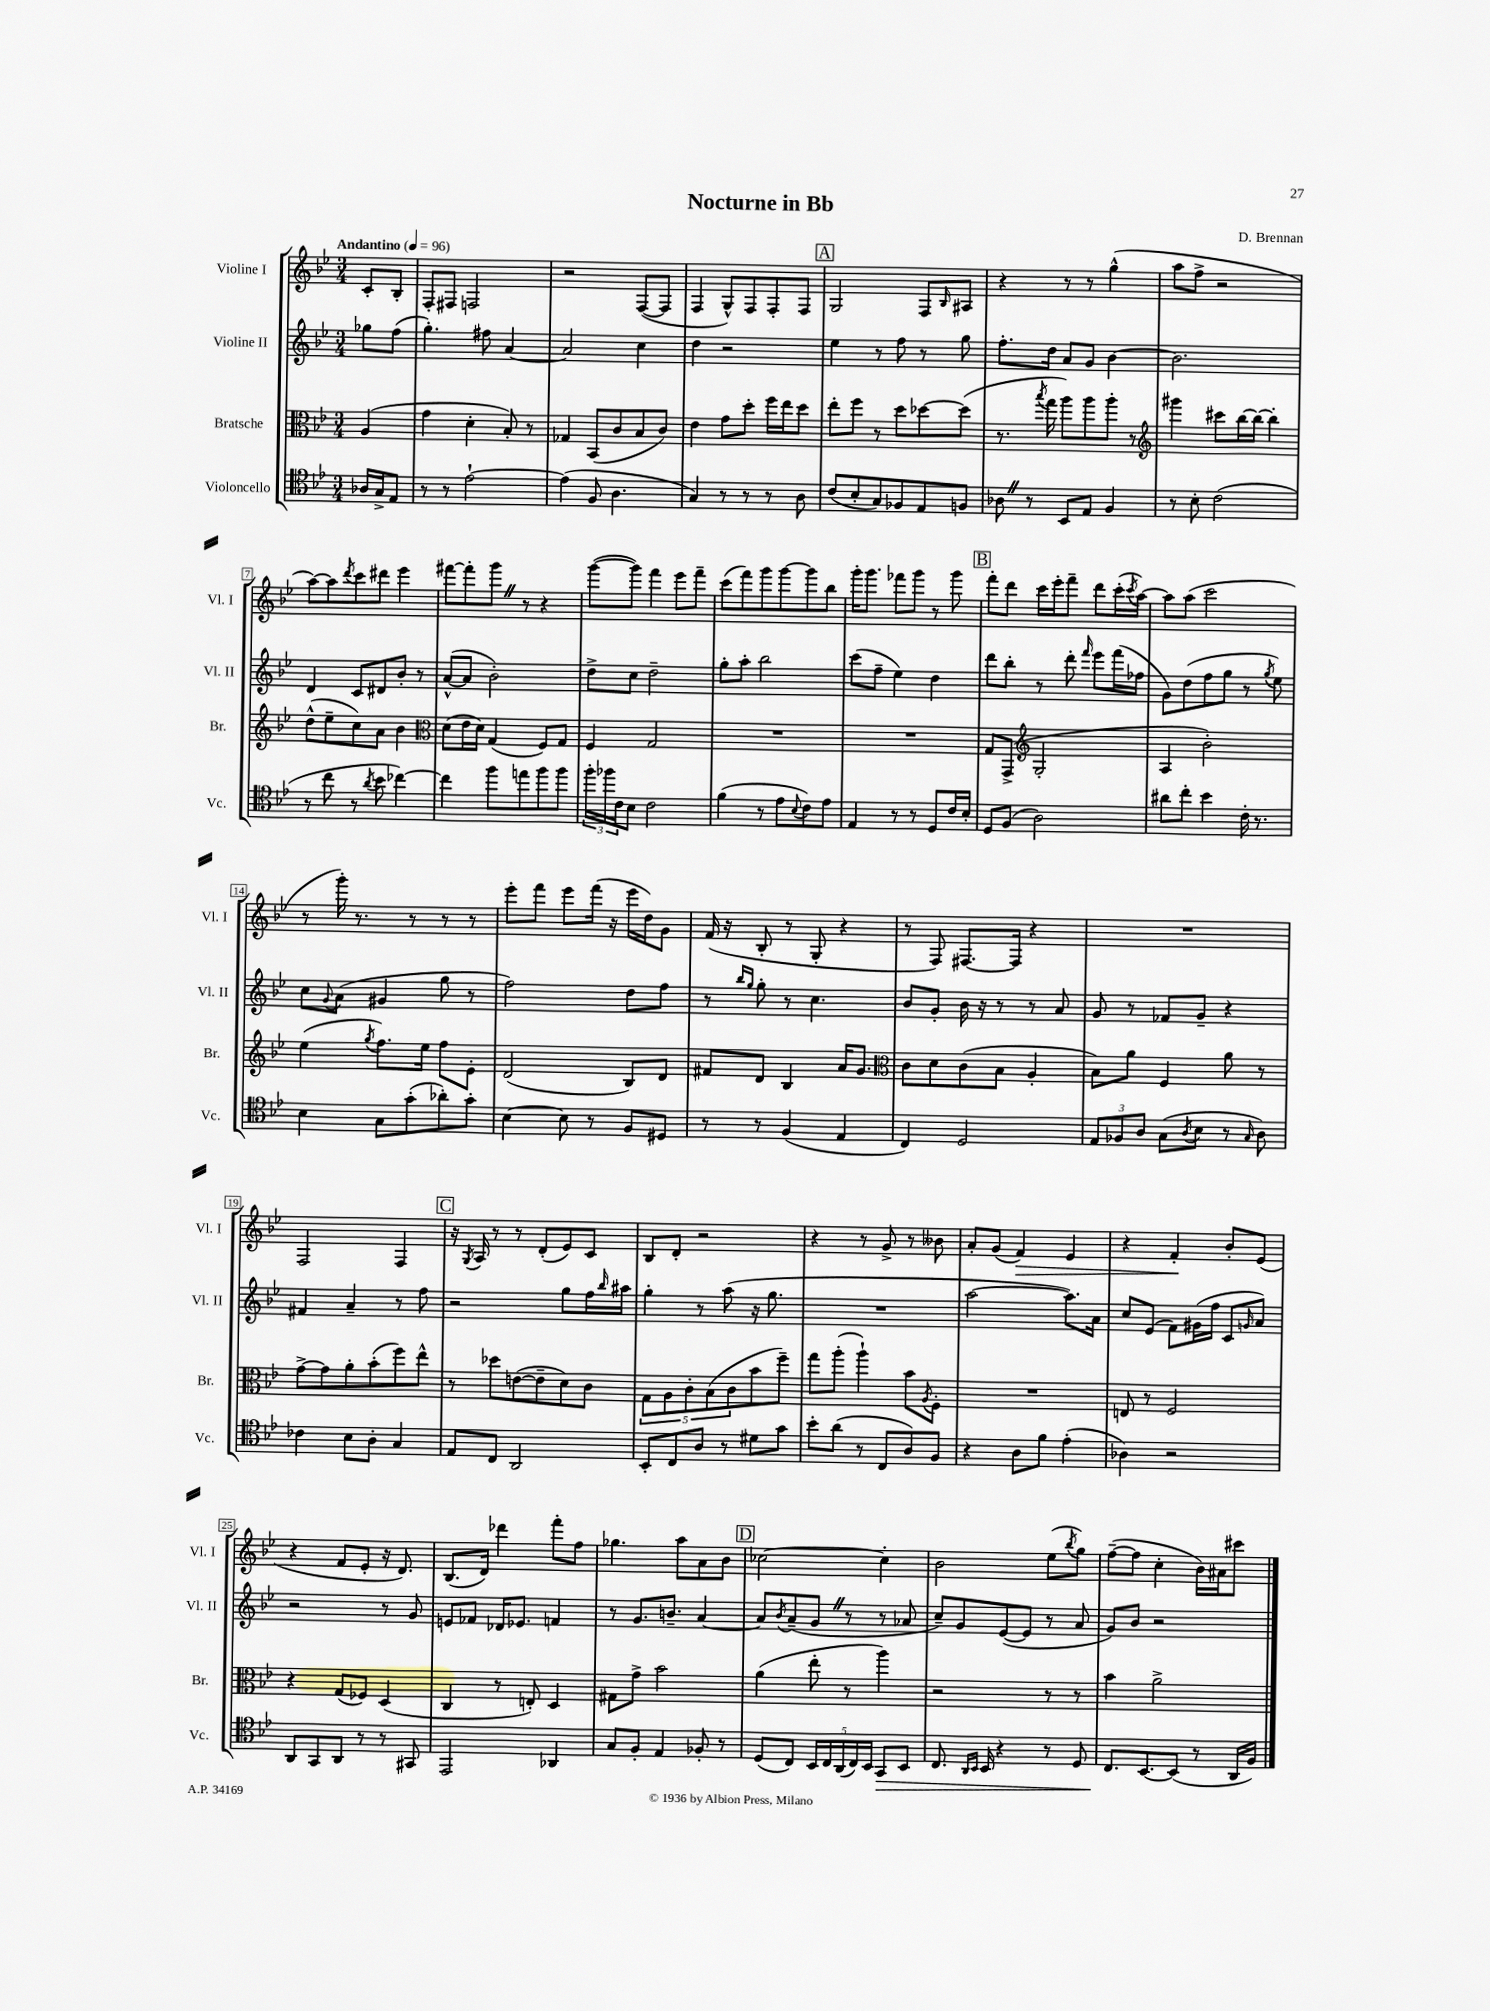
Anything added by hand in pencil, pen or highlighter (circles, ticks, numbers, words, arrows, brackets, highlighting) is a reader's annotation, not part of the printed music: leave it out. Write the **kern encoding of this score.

**kern	**dynam	**kern	**kern	**kern	**dynam
*part4	*part4	*part3	*part2	*part1	*part1
*staff4	*staff4	*staff3	*staff2	*staff1	*staff1
*I"Violoncello	*	*I"Bratsche	*I"Violine II	*I"Violine I	*
*I'Vc.	*	*I'Br.	*I'Vl. II	*I'Vl. I	*
*clefC4	*	*clefC3	*clefG2	*clefG2	*
*k[b-e-]	*	*k[b-e-]	*k[b-e-]	*k[b-e-]	*
*M3/4	*	*M3/4	*M3/4	*M3/4	*
*MM96	*	*MM96	*MM96	*MM96	*
=	=	=	=	=	=
!	!	!	!	!LO:TX:a:B:t=Andantino	!
16A-X/LL	.	(4A/	8gg-X\L	8c'/L	.
16G^/J	.	.	.	.	.
8E-/J	.	.	(8ff\J	8B-'/J	.
=1	=1	=1	=1	=1	=1
8r	.	4g\	4.gg'\)	8F'/L	.
8r	.	.	.	8F#X/J	.
[2e-`\	.	4d'\	.	2Fn/	.
.	.	.	8ff#X\	.	.
.	.	8B-'/)	[4a/	.	.
.	.	8r	.	.	.
=2	=2	=2	=2	=2	=2
(4e-\]	.	4G-X/	2a/]	2r	.
8F/	.	(8BB-/L	.	.	.
4.A\	.	8c/	.	.	.
.	.	8B-/	4cc\	([8F/L	.
.	.	8c/J)	.	8F/J]	.
=3	=3	=3	=3	=3	=3
4G/)	.	4e-\	4dd\	4F/	.
8r	.	8g\L	2r	8G^^/L)	.
8r	.	8dd'\J	.	8F/	.
8r	.	16ff\LL	.	8F'/	.
.	.	16ee-\J	.	.	.
8A\	.	8dd\J	.	8F/J	.
!!LO:REH:place=s1:t=A
=4	=4	=4	=4	=4	=4
(8c/L	.	8ee-'\L	4ee-\	2G/	.
8B-'/	.	8ff\J	.	.	.
8G/)	.	8r	8r	.	.
8F-X/	.	8dd\L	8ff\	.	.
8E-/	.	[8dd-X\	8r	8F/L	.
.	.	.	.	16qqB-/	.
8Fn/J	.	(8dd-\J]	8gg\	8A#X/J	.
=5	=5	=5	=5	=5	=5
8A-XZ\	.	8.r	8.ff'\L	4r	.
8r	.	.	.	.	.
.	.	8qbb-/	.	.	.
.	.	16gg\	16dd\Jk	.	.
8BB-/L	.	8aa\L)	8a/L	8r	.
8E-/J	.	8aa\	8g/J	8r	.
4F/	.	8aa'\J	[4b-\	(4gg^^\	.
.	.	8r	.	.	.
=6	=6	=6	=6	=6	=6
*	*	*clefG2	*	*	*
8r	.	4ggg#X\	2.b-\]	8aa\L	.
8B-'\	.	.	.	8ff^\J	.
(2c\	.	8ccc#X\L	.	2r	.
.	.	[16bb-\L	.	.	.
.	.	16bb-\JJ_	.	.	.
.	.	4bb-'\]	.	.	.
!!LO:LB:g=z
=7	=7	=7	=7	=7	=7
8r	.	(8dd^^\L	4d/	[8aa\L)	.
8cc\	.	8ee-~\	.	8aa\]	.
.	.	.	.	8qddd/	.
8r	.	8cc\)	8c/L	8ccc\	.
8qa/	.	.	.	.	.
8b-\	.	8a\J	8d#X/	8ddd#X\J	.
[4cc-X\)	.	4b-\	8b-'/J	4eee-\	.
.	.	.	8r	.	.
=8	=8	=8	=8	=8	=8
*	*	*clefC3	*	*	*
4cc-\]	.	(8d\L	([8a^^/L	[8fff#X\L	.
.	.	16e-\L	8a/J]	8fff#'\]	.
.	.	16d\JJ)	.	.	.
8ff\L	.	(4G/	2b-'\)	8gggZ\J	.
8een\	.	.	.	8r	.
8ff\	.	8F/L)	.	4r	.
8ff\J	.	8G/J	.	.	.
=9	=9	=9	=9	=9	=9
24ff'\LL	.	4F/	8dd^\L	([8ggg\L	.
24ff-X\	.	.	.	.	.
24c\J	.	.	.	.	.
8B-\J	.	.	8cc\J	8ggg\J])	.
2c\	.	2G/	2dd~\	4fff\	.
.	.	.	.	8eee-\L	.
.	.	.	.	8fff~\J	.
=10	=10	=10	=10	=10	=10
(4f\	.	2.r	8gg'\L	(8ccc\L	.
.	.	.	8aa'\J	8fff\)	.
8r	.	.	2bb-\	8ggg\	.
8e-\L	.	.	.	[8ggg\	.
8qqB-/	.	.	.	.	.
8c\)	.	.	.	8ggg\]	.
8e-\J	.	.	.	8bb-\J	.
=11	=11	=11	=11	=11	=11
4E-/	.	2.r	(8ccc\L	16ggg'\KL	.
.	.	.	.	8.ggg\J	.
.	.	.	8ff~\J	.	.
8r	.	.	4ee-\)	8fff-X\L	.
8r	.	.	.	8ggg\J	.
8D/L	.	.	4dd\	8r	.
16c/L	.	.	.	8ggg\	.
16B-'/JJ	.	.	.	.	.
!!LO:REH:place=s1:t=B
=12	=12	=12	=12	=12	=12
8D/L	.	8G/L	8ddd\L	8fff'\L	.
(8F/J	.	(8GG^/J	8bb-'\J	8ddd\J	.
*	*	*clefG2	*	*	*
2A\)	.	2G'/	8r	16ccc\LL	.
.	.	.	.	16eee-'\J	.
.	.	.	8ddd'\	8fff~\J	.
.	.	.	16qqfff/	.	.
.	.	.	8eee-\L	8ddd\L	.
.	.	.	(16fff\L	(16ccc'\L	.
.	.	.	.	8qccc/	.
.	.	.	16ff-X\JJ	[16aa\JJ)	.
=13	=13	=13	=13	=13	=13
8a#X\L	.	4A/	8g\L)	8aa\L]	.
8cc'\J	.	.	(8dd\	(8aa\J	.
4b-\	.	2b-'\)	8ff\	2ccc\	.
.	.	.	8gg\J	.	.
16c'\	.	.	8r	.	.
8.r	.	.	.	.	.
.	.	.	8qgg/	.	.
.	.	.	8ee-\)	.	.
!!LO:LB:g=z
=14	=14	=14	=14	=14	=14
4B-\	.	(4ee-\	8cc\L	8r	.
.	.	.	8qqg/	.	.
.	.	.	(8a\J	16ggg'\)	.
.	.	.	.	8.r	.
.	.	8qgg/	.	.	.
8G\L	.	8.ff\L)	4g#X/	.	.
(8g'\	.	.	.	8r	.
.	.	16ee-\Jk	.	.	.
8a-X'\)	.	8ff\L	8gg\	8r	.
8g'\J	.	8e-'\J	8r	8r	.
=15	=15	=15	=15	=15	=15
[4B-\	.	(2d/	2ff\)	8eee-'\L	.
.	.	.	.	8fff\J	.
8B-\]	.	.	.	8eee-\L	.
8r	.	.	.	(16fff\Jk	.
.	.	.	.	16r	.
8F/L	.	8B-/L)	8dd\L	16eee-\LL	.
.	.	.	.	16dd\J)	.
8D#X/J	.	8d/J	8ff\J	8g\J	.
=16	=16	=16	=16	=16	=16
8r	.	8f#X/L	8r	(16f/	.
.	.	.	.	16r	.
.	.	.	16qqbb-/LL	.	.
.	.	.	16qqgg/JJ	.	.
8r	.	8d/J	8gg'\	8B-'/	.
(4F/	.	4B-/	8r	8r	.
.	.	.	4.cc\	8G'/	.
4E-/	.	16a/KL	.	4r	.
.	.	8.g/J	.	.	.
=17	=17	=17	=17	=17	=17
*	*	*clefC3	*	*	*
4C/)	.	8c\L	8b-/L	8r	.
.	.	8d\	8g'/J	8F/)	.
2D/	.	(8c\	16b-\	[8.F#X/L	.
.	.	.	16r	.	.
.	.	8B-\J	8r	.	.
.	.	.	.	16F#/Jk]	.
.	.	4A'/	8r	4r	.
.	.	.	8a/	.	.
=18	=18	=18	=18	=18	=18
12E-/L	.	8B-\L)	8g/	2.r	.
12F-X/	.	.	.	.	.
.	.	8a\J	8r	.	.
12A/J	.	.	.	.	.
(8G\L	.	4F/	8f-X/L	.	.
8qA/	.	.	.	.	.
8B-\J	.	.	8g~/J	.	.
8r	.	8a\	4r	.	.
16qqG/	.	.	.	.	.
8A\)	.	8r	.	.	.
!!LO:LB:g=z
=19	=19	=19	=19	=19	=19
4c-X\	.	[8g^\L	4f#X/	2F/	.
.	.	8g\]	.	.	.
8B-\L	.	8a'\	4a~/	.	.
8A'\J	.	(8b-'\	.	.	.
4G/	.	8ff\)	8r	4F/	.
.	.	8ee-^^\J	8ff\	.	.
!!LO:REH:place=s1:t=C
=20	=20	=20	=20	=20	=20
8E-/L	.	8r	2r	16r	.
.	.	.	.	8qG/	.
.	.	.	.	16A/	.
8C/J	.	8dd-X\L	.	8r	.
2AA/	.	([8en\	.	8r	.
.	.	8e~\]	.	(8d'/L	.
.	.	8d\)	8gg\L	8e-/)	.
.	.	8c\J	16ff\L	8c/J	.
.	.	.	16qqbb-/	.	.
.	.	.	16aa#X\JJ	.	.
=21	=21	=21	=21	=21	=21
8BB-'/L	.	10G\L	4gg'\	8B-/L	.
.	.	10A\	.	.	.
8C/	.	.	.	8d'/J	.
.	.	10c'\	.	.	.
8A/J	.	.	8r	2r	.
.	.	(10B-\	.	.	.
8r	.	.	(8aa\	.	.
.	.	10c\	.	.	.
8d#X\L	.	8b-\	16r	.	.
.	.	.	8.gg\	.	.
8g\J	.	8ff~\J)	.	.	.
=22	=22	=22	=22	=22	=22
8b-'\L	.	8gg\L	2.r	4r	.
(8a\J	.	(8aa'\J	.	.	.
8r	.	4aa`\)	.	8r	.
8C/L	.	.	.	8g^/	.
8A/)	.	8b-\L	.	8r	.
.	.	8qA/	.	.	.
8F/J	.	8F'\J	.	8b--X\	.
=23	=23	=23	=23	=23	=23
4r	.	2.r	[2aa\	8a'/L	.
.	.	.	.	(8g/J	.
!	!	!	!	!	!LO:HP:b
8A\L	.	.	.	4f/)	>
8f\J	.	.	.	.	.
(4e-'\	.	.	8.aa\L])	4e-/	.
.	.	.	16a\Jk	.	.
=24	=24	=24	=24	=24	=24
4A-X\)	.	8En/	8cc/L	4r	.
.	.	8r	(8e-/J	.	.
2r	.	2F/	8f\L)	4f'/	.
.	.	.	(16g#X\L	.	.
.	.	.	16ff\JJ	.	.
.	.	.	8c/L	8b-'/L	]
.	.	.	16qqgn/	.	.
.	.	.	8a/J)	(8e-/J	.
!!LO:LB:g=z
=25	=25	=25	=25	=25	=25
8AA/L	.	4r	2r	4r	.
8GG/	.	.	.	.	.
8AA/J	.	(8G/L	.	8f/L	.
8r	.	8F-X/J)	.	8e-'/J	.
8r	.	(4D/	8r	16r	.
.	.	.	.	8.d/)	.
8GG#X/	.	.	8g/	.	.
=26	=26	=26	=26	=26	=26
2EE-/	.	4C/	8en/L	(8.B-/L	.
.	.	.	8f-X/J	.	.
.	.	.	.	16d/Jk)	.
.	.	8r	16d-X/KL	4ddd-X\	.
.	.	.	8.e-X/J	.	.
.	.	8En'/)	.	.	.
4AA-X/	.	4D/	4fn/	8fff'\L	.
.	.	.	.	8ff\J	.
=27	=27	=27	=27	=27	=27
8G/L	.	8G#X\L	8r	4.gg-X\	.
8F'/J	.	8g^\J	8.g/L	.	.
4E-/	.	2b-\	.	.	.
.	.	.	8.bn~/J	.	.
.	.	.	.	8aa\L	.
8F-X'/	.	.	[4a/	8a\	.
8r	.	.	.	8b-\J	.
!!LO:REH:place=s1:t=D
=28	=28	=28	=28	=28	=28
(8D/L	.	(4a\	8a/L]	[2cc-X\	.
.	.	.	8qb-/	.	.
8C/J)	.	.	(8a~/	.	.
20BB-/LL	.	8ee-'\	8gZ/J	.	.
20C/	.	.	.	.	.
(20AA/	.	.	.	.	.
.	.	8r	8r	.	.
20C/)	.	.	.	.	.
20BB-/JJ	.	.	.	.	.
!	!LO:HP:b	!	!	!	!
8GG/L	>	4aa\)	8r	4cc-'\]	.
8BB-/J	.	.	8a-X/	.	.
=29	=29	=29	=29	=29	=29
8.C/	.	2r	8cc~/L)	2b-\	.
.	.	.	8g/	.	.
16qqAA/LL	.	.	.	.	.
16qqBB-/JJ	.	.	.	.	.
16BB-/	.	.	.	.	.
4r	.	.	([8e-/	.	.
.	.	.	8e-/J]	.	.
8r	.	8r	8r	(8ee-\L	.
.	.	.	.	8qbb-/	.
8D/	.	8r	8a/	8gg\J)	.
=30	=30	=30	=30	=30	=30
8.C/L	.	4b-\	8g/L)	([8ff~\L	.
.	.	.	8b-/J	8ff\J]	.
[8.BB-/	]	.	.	.	.
.	.	2a^\	2r	4cc'\	.
(8BB-/J]	.	.	.	.	.
8r	.	.	.	16b-\LL)	.
.	.	.	.	16a#X\J	.
16AA/LL	.	.	.	8ccc#X\J	.
16F/JJ)	.	.	.	.	.
==	==	==	==	==	==
*-	*-	*-	*-	*-	*-
